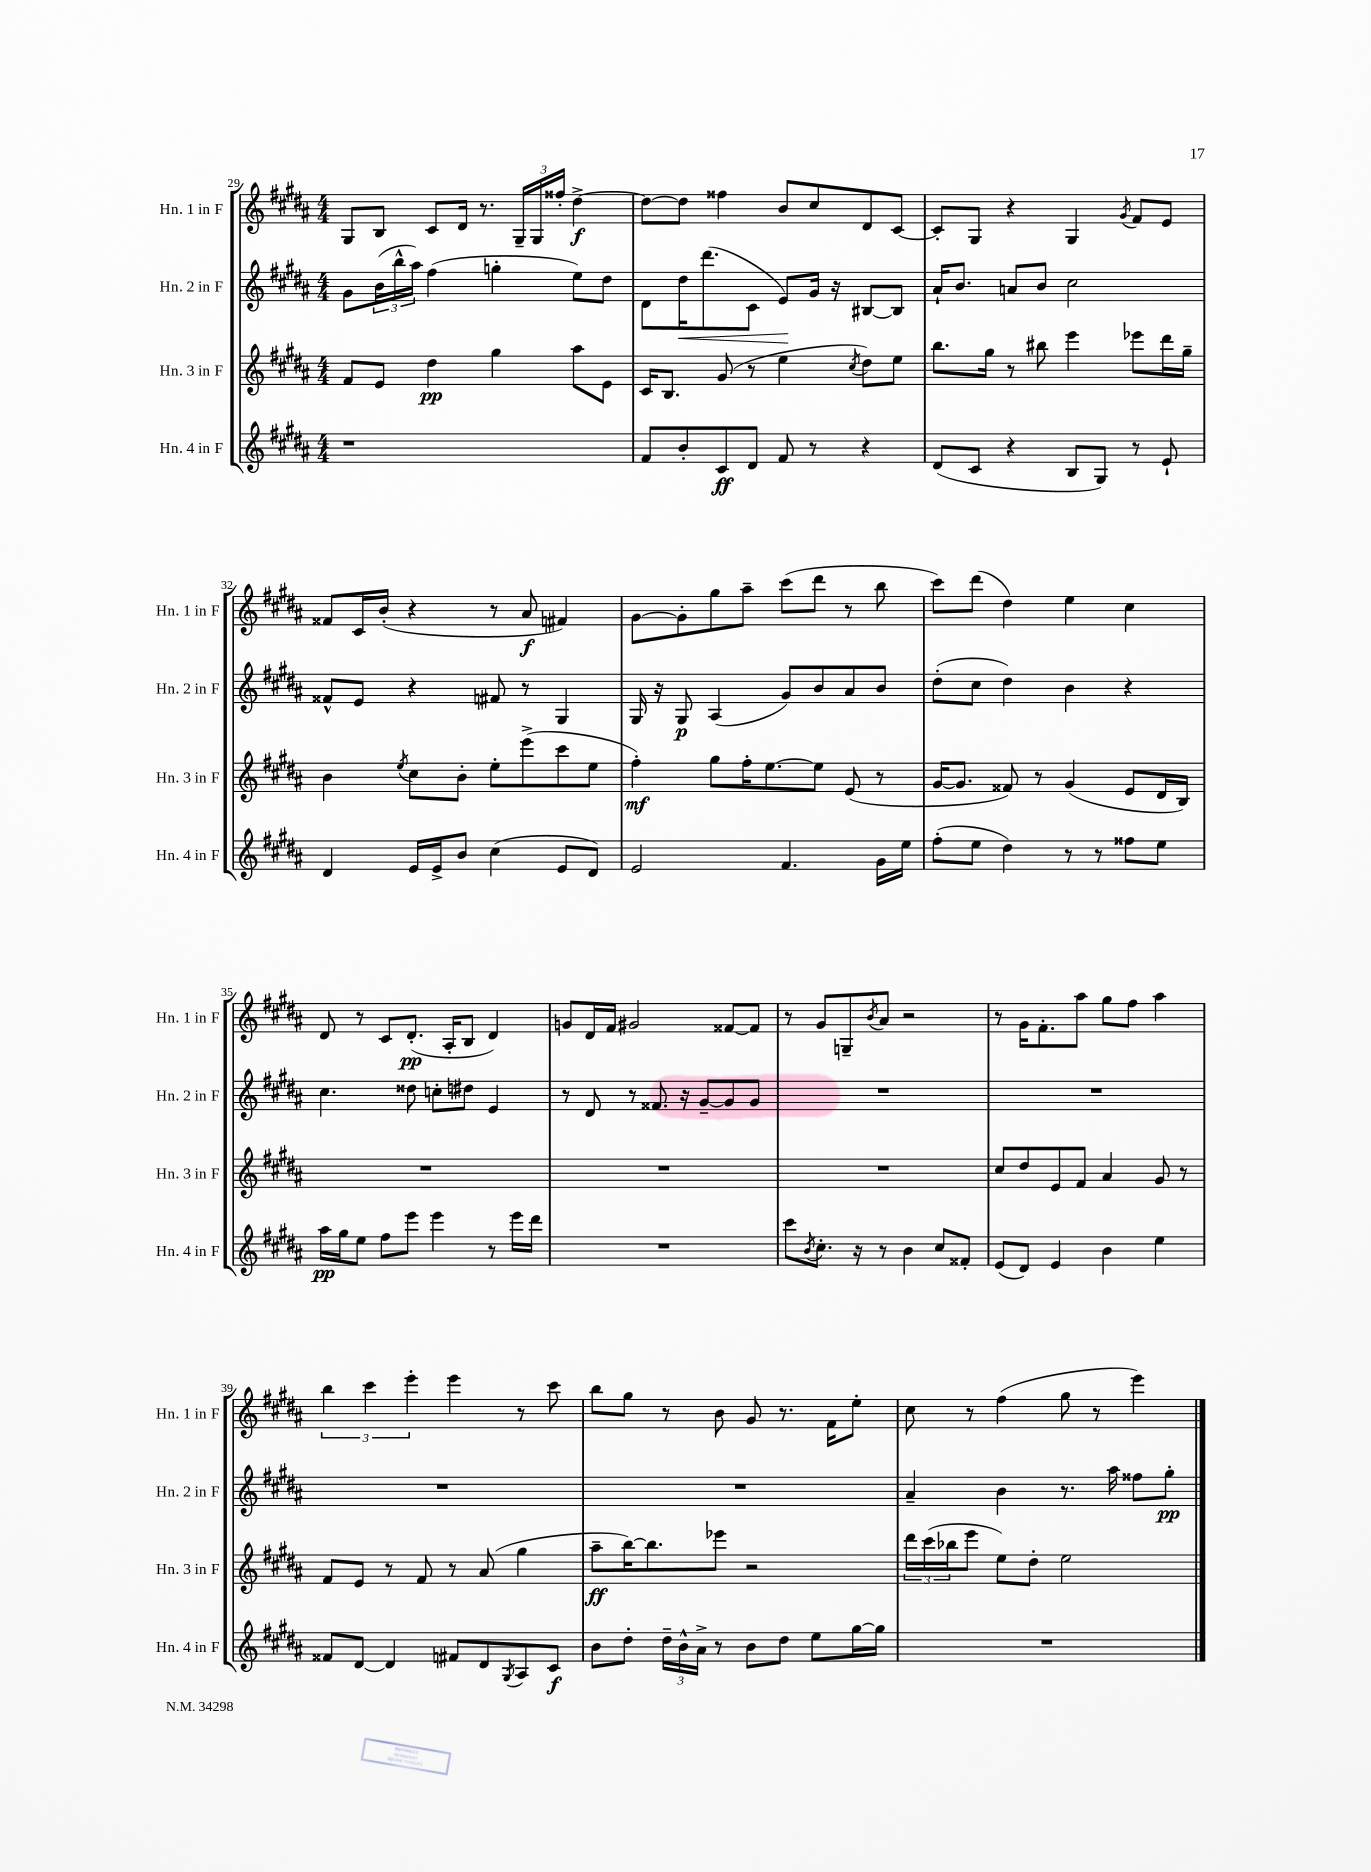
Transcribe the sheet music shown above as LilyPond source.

<<
\new StaffGroup <<
\new Staff = "s0" \with { instrumentName = "Hn. 1 in F" shortInstrumentName = "Hn. 1 in F" } {
    \clef treble \key b \major \numericTimeSignature \time 4/4
    gis8 b8 cis'8 dis'16 r8. \tuplet 3/2 { gis16-- gis16 fisis''16-. } dis''4~->\f |
    dis''8~ dis''8 fisis''4 b'8 cis''8 dis'8 cis'8~ |
    cis'8-. gis8 r4 gis4 \acciaccatura { gis'8 } fis'8 e'8 |
    fisis'8 cis'16 b'16-.( r4 r8 ais'8\f fis'4) |
    gis'8~ gis'8-. gis''8 ais''8-- cis'''8( dis'''8 r8 b''8 |
    cis'''8) dis'''8( dis''4) e''4 cis''4 |
    dis'8 r8 cis'8 dis'8.-.\pp( ais16-. b8 dis'4) |
    g'8 dis'16 fis'16 gis'2 fisis'8~ fisis'8 |
    r8 gis'8 g8-- \acciaccatura { b'8 } ais'8 r2 |
    r8 gis'16 fis'8.-. ais''8 gis''8 fis''8 ais''4 |
    \tuplet 3/2 { b''4 cis'''4 e'''4-. } e'''4 r8 cis'''8 |
    b''8 gis''8 r8 b'8 gis'8 r8. fis'16 e''8-. |
    cis''8 r8 fis''4( gis''8 r8 e'''4) \bar "|." |
}
\new Staff = "s1" \with { instrumentName = "Hn. 2 in F" shortInstrumentName = "Hn. 2 in F" } {
    \clef treble \key b \major \numericTimeSignature \time 4/4
    gis'8 \tuplet 3/2 { b'16( b''16-^ ais''16) } fis''4( g''4-. e''8) dis''8 |
    dis'8 dis''16\< dis'''8.( cis'8 e'8\!) gis'16 r16 bis8~ bis8 |
    ais'16-! b'8. a'8 b'8 cis''2 |
    fisis'8-^ e'8 r4 fis'8 r8 gis4 |
    gis16 r16 gis8\p ais4( gis'8) b'8 ais'8 b'8 |
    dis''8-.( cis''8 dis''4) b'4 r4 |
    cis''4. disis''8 c''8-. dis''8 e'4 |
    r8 dis'8 r8 fisis'8. r16 gis'8~-- gis'8 gis'8 |
    R1 |
    R1 |
    R1 |
    R1 |
    ais'4-- b'4 r8. ais''16 fisis''8 gis''8-.\pp \bar "|." |
}
\new Staff = "s2" \with { instrumentName = "Hn. 3 in F" shortInstrumentName = "Hn. 3 in F" } {
    \clef treble \key b \major \numericTimeSignature \time 4/4
    fis'8 e'8 dis''4\pp gis''4 ais''8 e'8 |
    cis'16 b8. gis'8( r8 e''4 \acciaccatura { cis''8 } dis''8) e''8 |
    b''8. gis''16 r8 bis''8 e'''4 ees'''8 dis'''16 gis''16-- |
    b'4 \acciaccatura { e''8 } cis''8 b'8-. e''8-. e'''8->( cis'''8 e''8 |
    fis''4-.\mf) gis''8 fis''16-. e''8.~ e''8 e'8( r8 |
    gis'16~ gis'8. fisis'8) r8 gis'4( e'8 dis'16 b16) |
    R1 |
    R1 |
    R1 |
    cis''8 dis''8 e'8 fis'8 ais'4 gis'8 r8 |
    fis'8 e'8 r8 fis'8 r8 ais'8( gis''4 |
    ais''8--\ff b''16~) b''8. ees'''8 r2 |
    \tuplet 3/2 { dis'''16 cis'''16( bes''16 } e'''8 e''8) dis''8-. e''2 \bar "|." |
}
\new Staff = "s3" \with { instrumentName = "Hn. 4 in F" shortInstrumentName = "Hn. 4 in F" } {
    \clef treble \key b \major \numericTimeSignature \time 4/4
    r1 |
    fis'8 b'8-. cis'8\ff dis'8 fis'8 r8 r4 |
    dis'8( cis'8 r4 b8 gis8) r8 e'8-! |
    dis'4 e'16 e'16-> b'8 cis''4( e'8 dis'8) |
    e'2 fis'4. gis'16 e''16 |
    fis''8-.( e''8 dis''4) r8 r8 fisis''8 e''8 |
    ais''16\pp gis''16 e''8 fis''8 e'''8 e'''4 r8 e'''16 dis'''16 |
    R1 |
    cis'''8 \acciaccatura { b'8 } cis''8.-. r16 r8 b'4 cis''8 fisis'8-. |
    e'8( dis'8) e'4 b'4 e''4 |
    fisis'8 dis'8~ dis'4 fis'8 dis'8 \acciaccatura { gis8 } ais8 cis'8\f |
    b'8 dis''8-. \tuplet 3/2 { dis''16-- b'16-^ ais'16-> } r8 b'8 dis''8 e''8 gis''16~ gis''16 |
    R1 \bar "|." |
}
>>
>>
\layout { \context { \Score currentBarNumber = #29 } }
